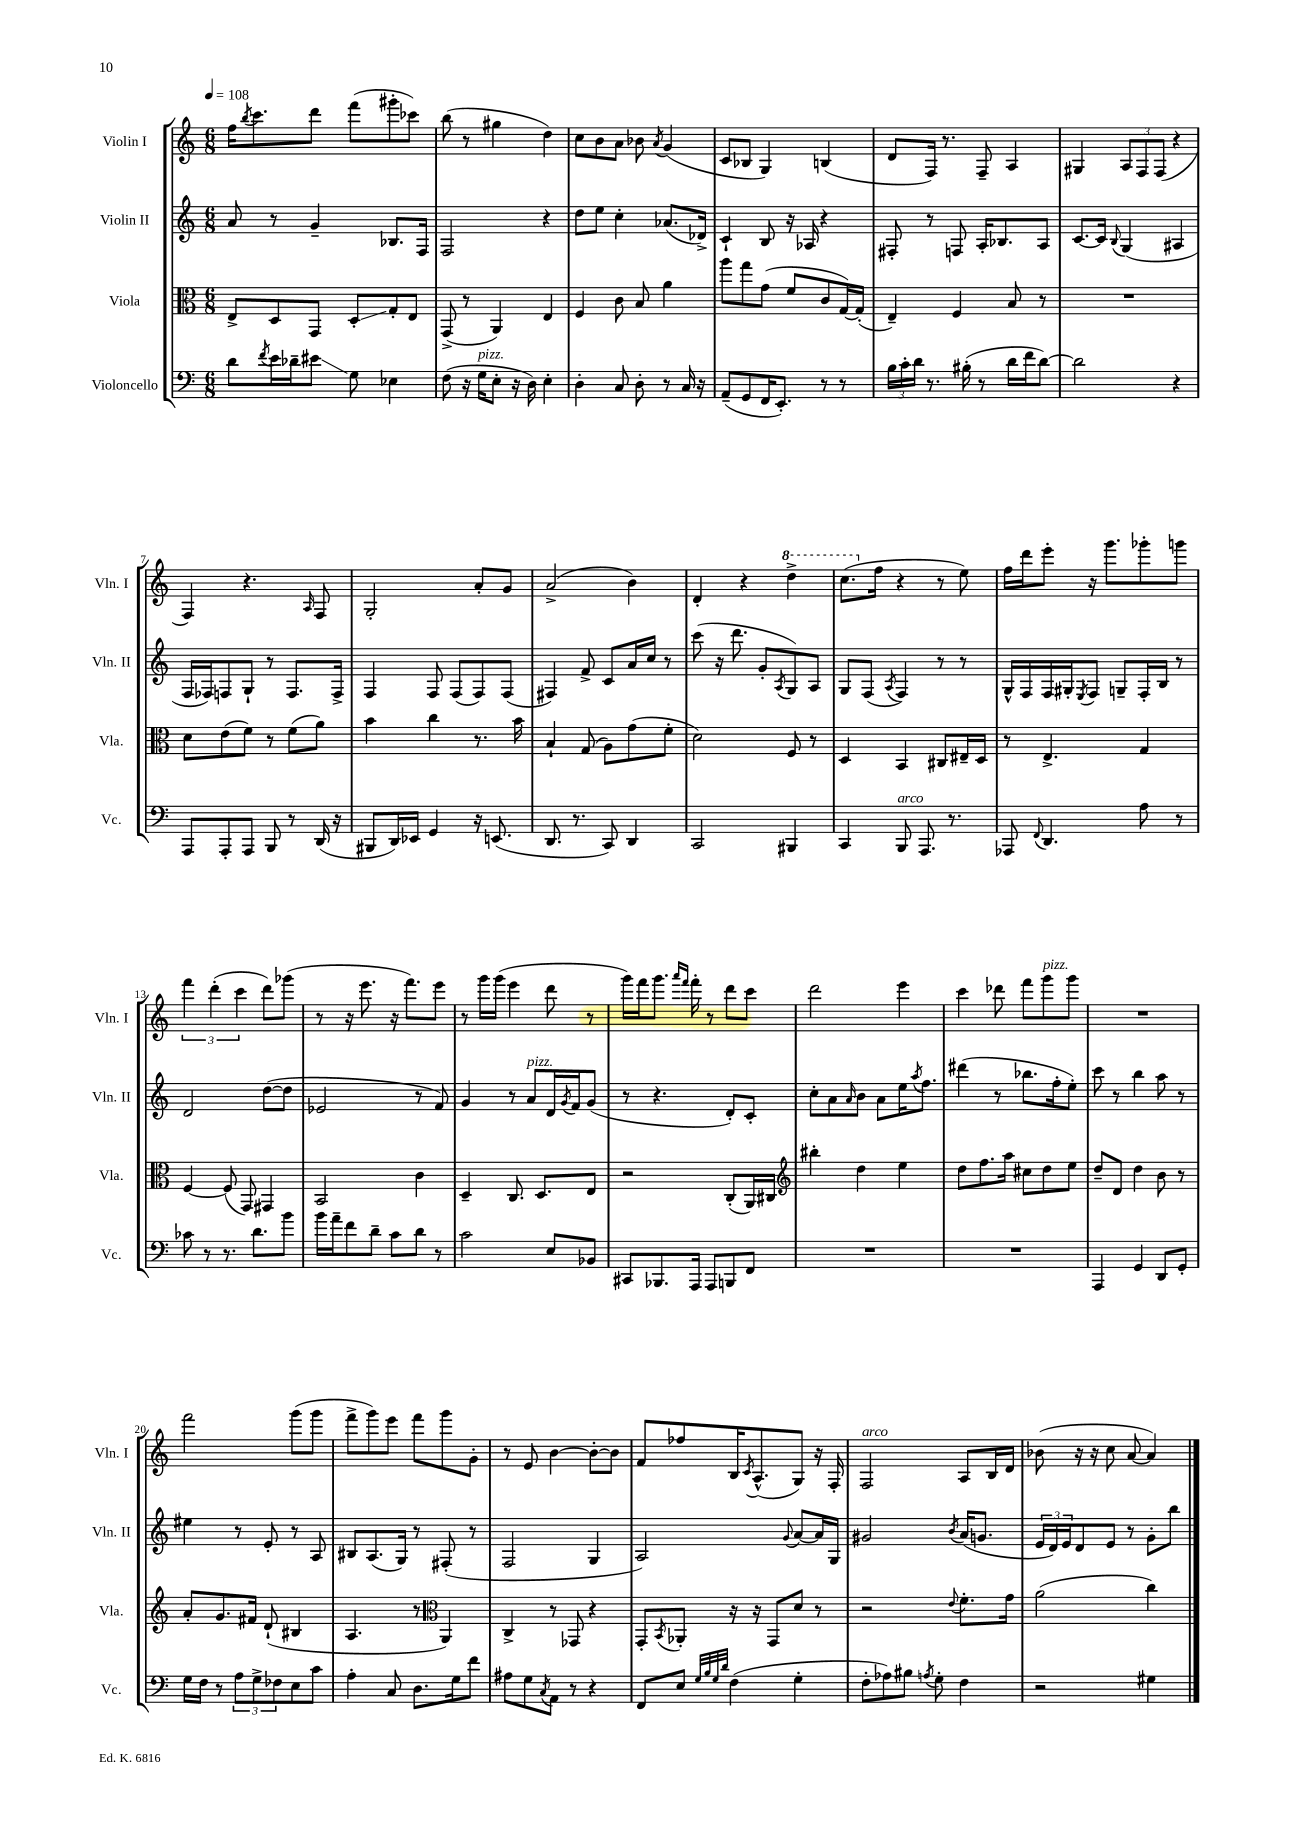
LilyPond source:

<<
\new StaffGroup <<
\new Staff = "s0" \with { instrumentName = "Violin I" shortInstrumentName = "Vln. I" } {
    \clef treble \key c \major \numericTimeSignature \time 6/8 \tempo 4 = 108
    f''16 \acciaccatura { b''8 } c'''8. d'''8 f'''8( gis'''8-. ces'''8) |
    b''8( r8 gis''4 d''4) |
    c''8 b'8 a'8 bes'8 \acciaccatura { a'8 } g'4( |
    c'8 bes8 g4) b4( |
    d'8 f16) r8. f8-- a4 |
    gis4 \tuplet 3/2 { a8 f8 f8( } r4 |
    f4) r4. \grace { a16 } f8 |
    g2-. a'8-. g'8 |
    a'2->( b'4) |
    d'4-. r4 \ottava #1 d'''4-> |
    c'''8.( \ottava #0 f''16 r4 r8 e''8) |
    f''16 d'''16 e'''8-. r16 g'''8. ges'''8-. g'''8 |
    \tuplet 3/2 { f'''4 d'''4-.( c'''4 } d'''8) ges'''8( |
    r8 r16 e'''8. r16 f'''8.) e'''8 |
    r8 g'''16 g'''16( e'''4 d'''8 r8 |
    g'''16) f'''16 g'''8. \grace { a'''16 f'''16 } f'''16-. r8 d'''8 c'''8 |
    d'''2 e'''4 |
    c'''4 des'''8 f'''8 g'''8^\markup { \italic "pizz." } g'''8 |
    R2. |
    f'''2 g'''8( g'''8 |
    f'''8-> g'''8) e'''8 f'''8 g'''8 g'8-. |
    r8 e'8 b'4~ b'8~-. b'8 |
    f'8 fes''8 b16 \acciaccatura { c'8 } a8.-^( g8) r16 f16-. |
    f2^\markup { \italic "arco" } a8 b16 d'16 |
    bes'8( r16 r16 c''8 a'8~ a'4) \bar "|." |
}
\new Staff = "s1" \with { instrumentName = "Violin II" shortInstrumentName = "Vln. II" } {
    \clef treble \key c \major \numericTimeSignature \time 6/8
    a'8 r8 g'4-- bes8. f16 |
    f2 r4 |
    d''8 e''8 c''4-. aes'8.( des'16->) |
    c'4-! b8 r16 aes16 r4 |
    fis8-. r8 f8 a16-. bes8. a8 |
    c'8.~ c'16 \appoggiatura { b8 } g4( ais4 |
    f16 fes16) f8 g8-! r8 f8. f16-> |
    f4 f8 f8( f8) f8( |
    fis4) f'8-> c'8 a'16 c''16 r8 |
    c'''8( r16 d'''8. g'8-. \acciaccatura { a8 } g8) a8 |
    g8 f8( \acciaccatura { a8 } f4) r8 r8 |
    g16-^ f16 f16 gis16-. \acciaccatura { e8 } f8 g8-- f16-. b16 r8 |
    d'2 d''8~( d''8 |
    ees'2 r8 f'8) |
    g'4 r8 a'8^\markup { \italic "pizz." } d'16 \acciaccatura { g'8 } f'16 g'8( |
    r8 r4. d'8-.) c'8-. |
    c''8-. a'8 \grace { a'16 } b'8 a'8 e''16 \acciaccatura { a''8 } f''8. |
    dis'''4( r8 bes''8. f''16-. e''8-.) |
    c'''8 r8 b''4 a''8 r8 |
    eis''4 r8 e'8-. r8 a8 |
    bis8 a8.( g16) r8 fis8-.( r8 |
    f2 g4 |
    a2) \appoggiatura { g'8 } a'8~ a'16 g16 |
    gis'2 \acciaccatura { b'8 } a'16( g'8. |
    \tuplet 3/2 { e'16 d'16) e'16 } d'8 e'8 r8 g'8-. b''8 \bar "|." |
}
\new Staff = "s2" \with { instrumentName = "Viola" shortInstrumentName = "Vla." } {
    \clef alto \key c \major \numericTimeSignature \time 6/8
    e8-> d8 g,8 d8-.\glissando g8-. e8 |
    g,8->( r8 a,4) e4 |
    f4 c'8 b8 a'4 |
    a''8 g''8 g'8( f'8 c'8 g16~) g16-.( |
    e4--) f4 b8 r8 |
    R2. |
    d'8 e'8( f'8) r8 f'8( a'8) |
    b'4 c''4 r8. b'16 |
    b4-! g8( a8) g'8( f'8-. |
    d'2) f8 r8 |
    d4 b,4 cis8 eis16-- d16 |
    r8 e4.-> g4 |
    f4~ f8( g,8) gis,4 |
    b,2 c'4 |
    d4-- c8. d8. e8 |
    r2 c8-.( a,16) cis16 |
    \clef treble bis''4-. d''4 e''4 |
    d''8 f''8. a''16 cis''8 d''8 e''8 |
    d''8-- d'8 d''4 b'8 r8 |
    a'8-. g'8. fis'16 d'8-!( bis4 |
    a4. r8 \clef alto a,4) |
    c4-> r8 ges,8 r4 |
    g,8-. \acciaccatura { b,8 } aes,8-. r16 r16 g,8 d'8 r8 |
    r2 \appoggiatura { e'8 } f'8.-. g'16 |
    a'2( c''4) \bar "|." |
}
\new Staff = "s3" \with { instrumentName = "Violoncello" shortInstrumentName = "Vc." } {
    \clef bass \key c \major \numericTimeSignature \time 6/8
    d'8 \acciaccatura { f'8 } e'16 des'16-- eis'8\glissando g8 ees4 |
    f8( r16 g16^\markup { \italic "pizz." } e8-. r16 d16) e4-. |
    d4-. c8 d8-. r8 c16 r16 |
    a,8--( g,8 f,16 e,8.-.) r8 r8 |
    \tuplet 3/2 { b16 c'16-. d'16 } r8. bis16-.( r8 d'16 f'16 d'8~) |
    d'2 r4 |
    a,,8 a,,8-. a,,8 b,,8 r8 d,16( r16 |
    bis,,8 d,16) ees,16 g,4 r16 e,8.( |
    d,8. r8. c,8) d,4 |
    c,2 bis,,4 |
    c,4 b,,8^\markup { \italic "arco" } a,,8. r8. |
    aes,,8 \appoggiatura { f,8 } d,4. a8 r8 |
    ces'8 r8 r8. d'8. b'8 |
    b'16 a'16-- f'8 d'8-- c'8 d'8 r8 |
    c'2 e8 bes,8 |
    cis,8 bes,,8. a,,16 a,,8 b,,8 f,8 |
    R2. |
    R2. |
    a,,4 g,4 d,8 g,8-. |
    g16 f16 r8 \tuplet 3/2 { a8 g8-> fes8 } e8 c'8 |
    a4-. c8 d8. g16 f'8 |
    ais8 g8 \acciaccatura { c8 } a,8 r8 r4 |
    f,8 e8 \grace { g32 b32 g32 d'32 } f4( g4-. |
    f8-. aes8) bis8 \acciaccatura { a8 } g8-. f4 |
    r2 gis4 \bar "|." |
}
>>
>>
